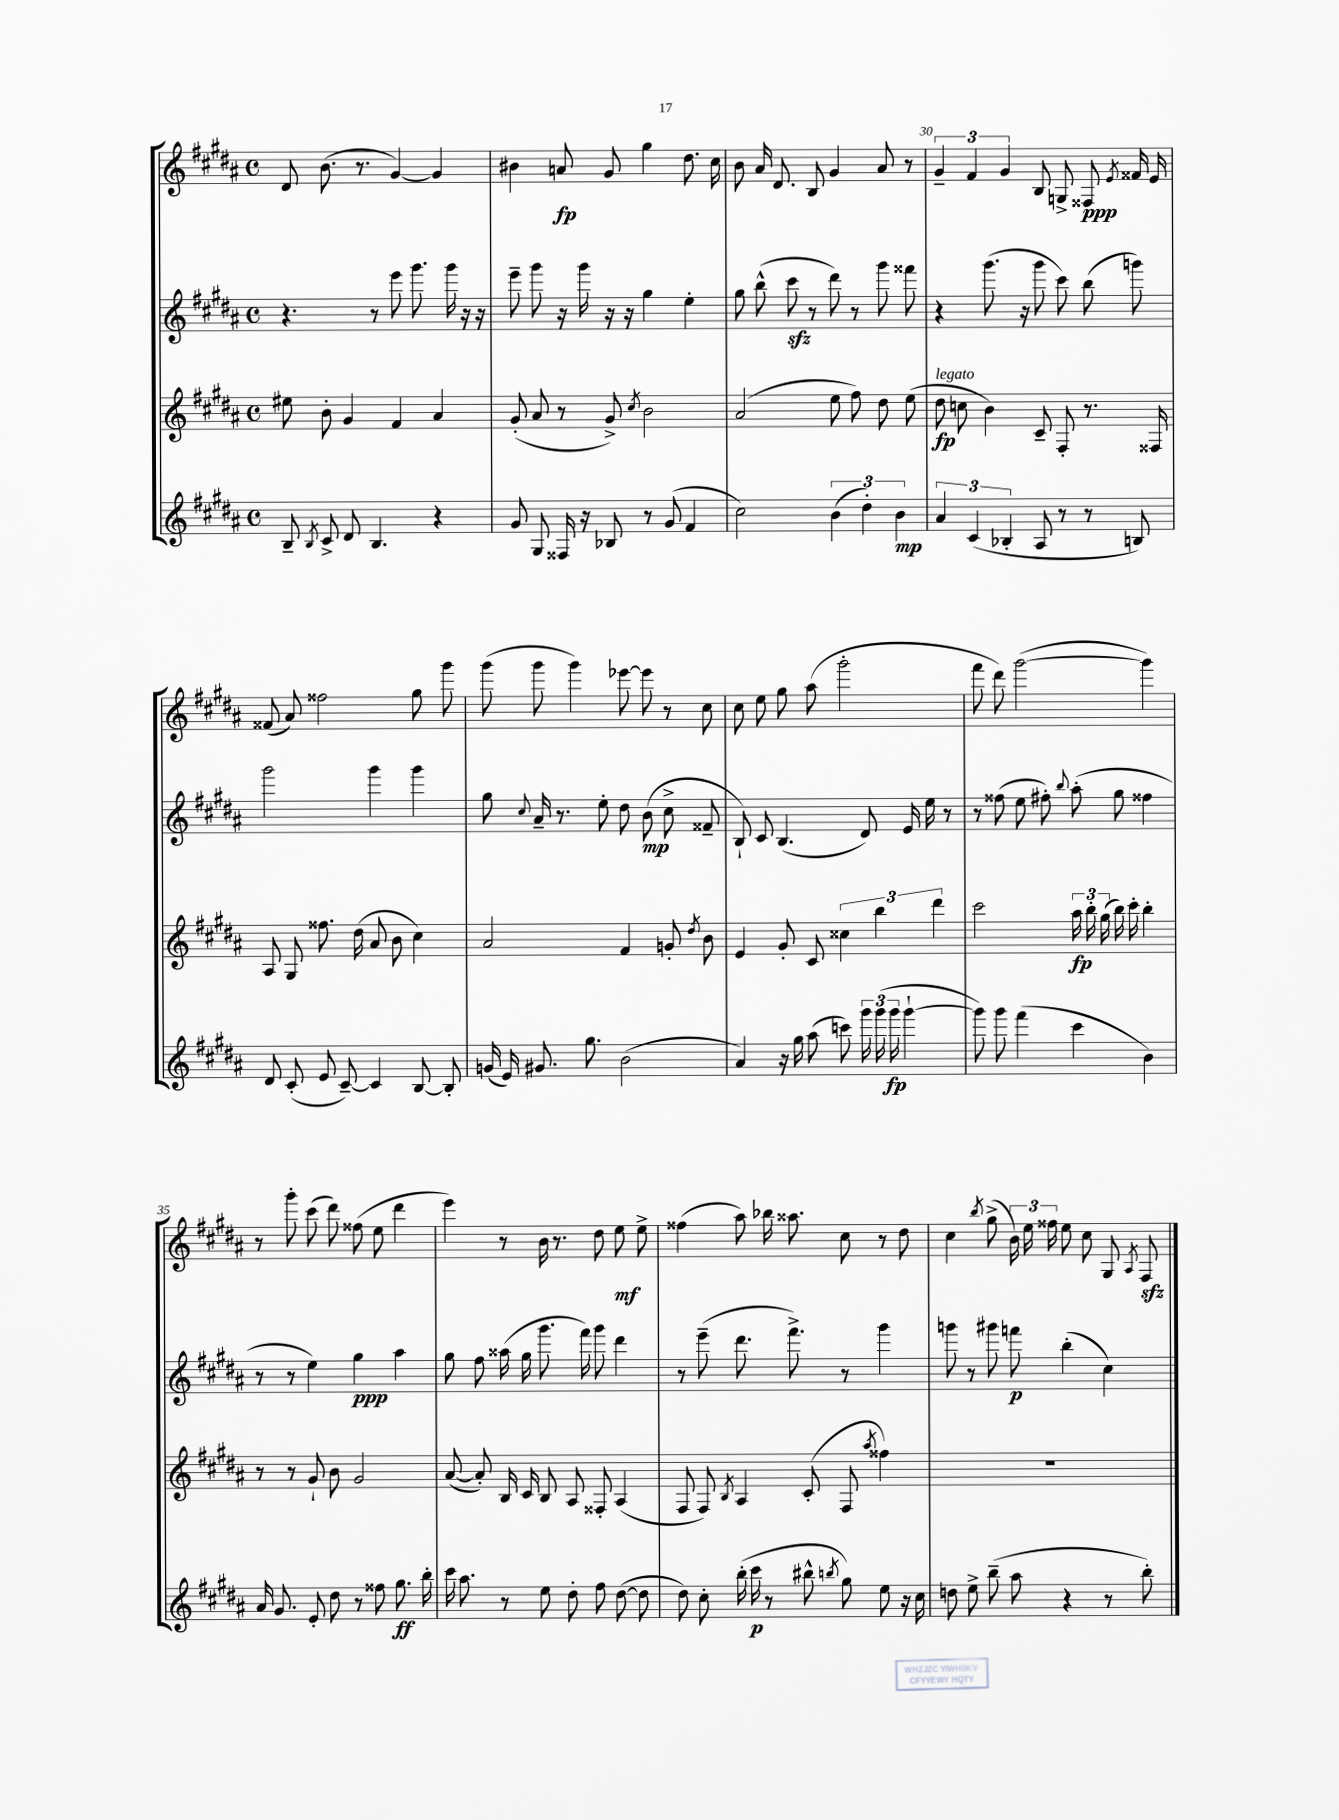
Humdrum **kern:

**kern	**dynam	**kern	**dynam	**kern	**dynam	**kern	**dynam
*part4	*part4	*part3	*part3	*part2	*part2	*part1	*part1
*staff4	*staff4	*staff3	*staff3	*staff2	*staff2	*staff1	*staff1
*clefG2	*	*clefG2	*	*clefG2	*	*clefG2	*
*k[f#c#g#d#a#]	*	*k[f#c#g#d#a#]	*	*k[f#c#g#d#a#]	*	*k[f#c#g#d#a#]	*
*M4/4	*	*M4/4	*	*M4/4	*	*M4/4	*
*met(c)	*	*met(c)	*	*met(c)	*	*met(c)	*
=27	=27	=27	=27	=27	=27	=27	=27
8B~/	.	8ee#X\	.	4.r	.	8d#/	.
8qB/	.	.	.	.	.	.	.
8c#^/	.	8b'\	.	.	.	(8.b\	.
8d#/	.	4g#/	.	.	.	.	.
.	.	.	.	.	.	8.r	.
4.B/	.	.	.	8r	.	.	.
.	.	4f#/	.	8eee\	.	[4g#/)	.
.	.	.	.	8.ggg#\	.	.	.
4r	.	4a#/	.	.	.	4g#/]	.
.	.	.	.	16ggg#\	.	.	.
.	.	.	.	16r	.	.	.
.	.	.	.	16r	.	.	.
=28	=28	=28	=28	=28	=28	=28	=28
8g#/	.	(8g#'/	.	8eee~\	.	4b#X\	.
8G#/	.	8a#/	.	8ggg#\	.	.	.
16F##X/	.	8r	.	16r	.	8an/	fp
16r	.	.	.	16ggg#\	.	.	.
8B-X/	.	8g#^/)	.	16r	.	8g#/	.
.	.	.	.	16r	.	.	.
.	.	8qcc#/	.	.	.	.	.
8r	.	2b\	.	4gg#\	.	4gg#\	.
(8g#/	.	.	.	.	.	.	.
4f#/	.	.	.	4ee'\	.	8.dd#\	.
.	.	.	.	.	.	16cc#\	.
=29	=29	=29	=29	=29	=29	=29	=29
2cc#\)	.	(2a#/	.	8gg#\	.	8b\	.
.	.	.	.	(8bb^^\	.	16a#/	.
.	.	.	.	.	.	8.d#/	.
.	.	.	.	8ccc#zz\	.	.	.
.	.	.	.	8r	.	8B/	.
(6b\	.	8ee\	.	8ddd#\)	.	4g#/	.
.	.	8ff#\)	.	8r	.	.	.
6dd#'\)	.	.	.	.	.	.	.
.	.	8dd#\	.	8ggg#\	.	8a#/	.
6b\	mp	.	.	.	.	.	.
.	.	(8ee\	.	8fff##X\	.	8r	.
=30	=30	=30	=30	=30	=30	=30	=30
!	!	!LO:TX:a:i:t=legato	!	!	!	!	!
6a#/	.	8dd#\	fp	4r	.	6g#~/	.
.	.	8ccn\	.	.	.	.	.
(6c#/	.	.	.	.	.	6f#/	.
.	.	4b\)	.	(8.ggg#\	.	.	.
6B-X'/	.	.	.	.	.	6g#/	.
.	.	.	.	16r	.	.	.
8A#/	.	8c#~/	.	8ggg#\	.	8B/	.
8r	.	8F#'/	.	8ccc#\)	.	8Gn^/	.
8r	.	8.r	.	(8bb\	.	8F##X/	ppp
.	.	.	.	.	.	8qe/	.
8Bn/)	.	.	.	8gggn\)	.	16f##X/	.
.	.	16F##X/	.	.	.	16e/	.
!!LO:LB:g=z
=31	=31	=31	=31	=31	=31	=31	=31
8d#/	.	8A#/	.	2ggg#\	.	(8f##X/	.
(8c#'/	.	8G#/	.	.	.	8a#/)	.
8e/	.	8.ff##X\	.	.	.	2ff##X\	.
[8c#~/)	.	.	.	.	.	.	.
.	.	(16dd#\	.	.	.	.	.
4c#/]	.	8a#/	.	4ggg#\	.	.	.
.	.	8b\	.	.	.	.	.
[8B/	.	4cc#\)	.	4ggg#\	.	8gg#\	.
8B'/]	.	.	.	.	.	8ggg#\	.
=32	=32	=32	=32	=32	=32	=32	=32
(16gn/	.	2a#/	.	8gg#\	.	(8ggg#\	.
16e/)	.	.	.	.	.	.	.
.	.	.	.	8qqcc#/	.	.	.
8.g#X/	.	.	.	16a#~/	.	8ggg#\	.
.	.	.	.	8.r	.	.	.
.	.	.	.	.	.	4ggg#\)	.
8.gg#\	.	.	.	.	.	.	.
.	.	.	.	8ee'\	.	.	.
(2b\	.	4f#/	.	8dd#\	.	[8eee-X\	.
.	.	.	.	(8b\	mp	8eee-\]	.
.	.	8gn'/	.	8cc#^\	.	8r	.
.	.	8qdd#/	.	.	.	.	.
.	.	8b\	.	8f##X~/	.	8cc#\	.
=33	=33	=33	=33	=33	=33	=33	=33
4a#/)	.	4e/	.	8B`/)	.	8cc#\	.
.	.	.	.	8c#/	.	8ee\	.
16r	.	8g#'/	.	(4.B/	.	8gg#\	.
16gg#\	.	.	.	.	.	.	.
(8aa#\	.	8c#/	.	.	.	(8aa#\	.
8cccn\)	.	6cc##X\	.	.	.	2ggg#'\	.
24ggg#\	.	.	.	8d#/)	.	.	.
(24ggg#\	.	6bb\	.	.	.	.	.
24ggg#\	fp	.	.	.	.	.	.
[4ggg#`\	.	.	.	16e/	.	.	.
.	.	.	.	16ee\	.	.	.
.	.	6ddd#\	.	.	.	.	.
.	.	.	.	8r	.	.	.
=34	=34	=34	=34	=34	=34	=34	=34
8ggg#\])	.	2ccc#\	.	8r	.	8fff#\	.
8ggg#\	.	.	.	(8ff##X\	.	8ddd#\)	.
(4fff#\	.	.	.	8ee\	.	([2ggg#\	.
.	.	.	.	8ff#X'\)	.	.	.
.	.	.	.	8qqbb/	.	.	.
4ccc#\	.	24aa#\	fp	(8aa#'\	.	.	.
.	.	24bb'\	.	.	.	.	.
.	.	(24gg#\	.	.	.	.	.
.	.	16bb\)	.	8gg#\	.	.	.
.	.	16ccc#'\	.	.	.	.	.
4b\)	.	4bb'\	.	4ff##X\	.	4ggg#\])	.
!!LO:LB:g=z
=35	=35	=35	=35	=35	=35	=35	=35
16a#/	.	8r	.	8r	.	8r	.
8.g#/	.	.	.	.	.	.	.
.	.	8r	.	8r	.	8ggg#'\	.
8e'/	.	8g#`/	.	4ee\)	.	(8ccc#\	.
8dd#\	.	8b\	.	.	.	8ddd#\)	.
8r	.	2g#/	.	4gg#\	ppp	(8ff##X\	.
8ff##X\	.	.	.	.	.	8ee\	.
8.gg#\	ff	.	.	4aa#\	.	4ddd#\	.
16bb'\	.	.	.	.	.	.	.
=36	=36	=36	=36	=36	=36	=36	=36
16ccc#\	.	([8a#/	.	8gg#\	.	4eee\)	.
8.aa#\	.	.	.	.	.	.	.
.	.	8a#'/])	.	8ff#\	.	.	.
8r	.	16B/	.	(16aa##X\	.	8r	.
.	.	16c#/	.	16gg#\	.	.	.
8ee\	.	8B/	.	8.ggg#\	.	16b\	.
.	.	.	.	.	.	8.r	.
8dd#'\	.	8A#/	.	.	.	.	.
.	.	.	.	16fff#\)	.	.	.
8ff#\	.	8F##X'/	.	8ggg#\	.	8dd#\	.
([8dd#\	.	(4A#/	.	4ddd#\	.	8ee\	mf
8dd#\]	.	.	.	.	.	8ee^\	.
=37	=37	=37	=37	=37	=37	=37	=37
8dd#\)	.	8F#/	.	8r	.	(4ff##X\	.
8cc#'\	.	8F#/)	.	(8eee~\	.	.	.
.	.	8qB/	.	.	.	.	.
(16bb'\	.	4A#/	.	8.ddd#\	.	8aa#\)	.
16ccc#\	p	.	.	.	.	.	.
8r	.	.	.	.	.	16bb-X\	.
.	.	.	.	8.fff#^\)	.	8.aa##X\	.
8bb#X^^\	.	(8c#'/	.	.	.	.	.
8qbbn/	.	.	.	.	.	.	.
8gg#\)	.	8F#/	.	8r	.	8cc#\	.
.	.	8qaa#/	.	.	.	.	.
8ee\	.	4ff##X\)	.	4ggg#\	.	8r	.
16r	.	.	.	.	.	8dd#\	.
16cc#\	.	.	.	.	.	.	.
=38	=38	=38	=38	=38	=38	=38	=38
8ddn\	.	1r	.	8gggn\	.	4cc#\	.
8ee^\	.	.	.	8r	.	.	.
.	.	.	.	.	.	8qbb/	.
(8bb~\	.	.	.	8ggg#X\	.	(8gg#^\	.
8aa#\	.	.	.	8fffn\	p	24b\)	.
.	.	.	.	.	.	24ee\	.
.	.	.	.	.	.	24ff##X\	.
4r	.	.	.	(4bb'\	.	8ee\	.
.	.	.	.	.	.	8cc#\	.
8r	.	.	.	4cc#\)	.	8G#/	.
.	.	.	.	.	.	8qA#/	.
8bb'\)	.	.	.	.	.	8F#zz/	.
==	==	==	==	==	==	==	==
*-	*-	*-	*-	*-	*-	*-	*-
